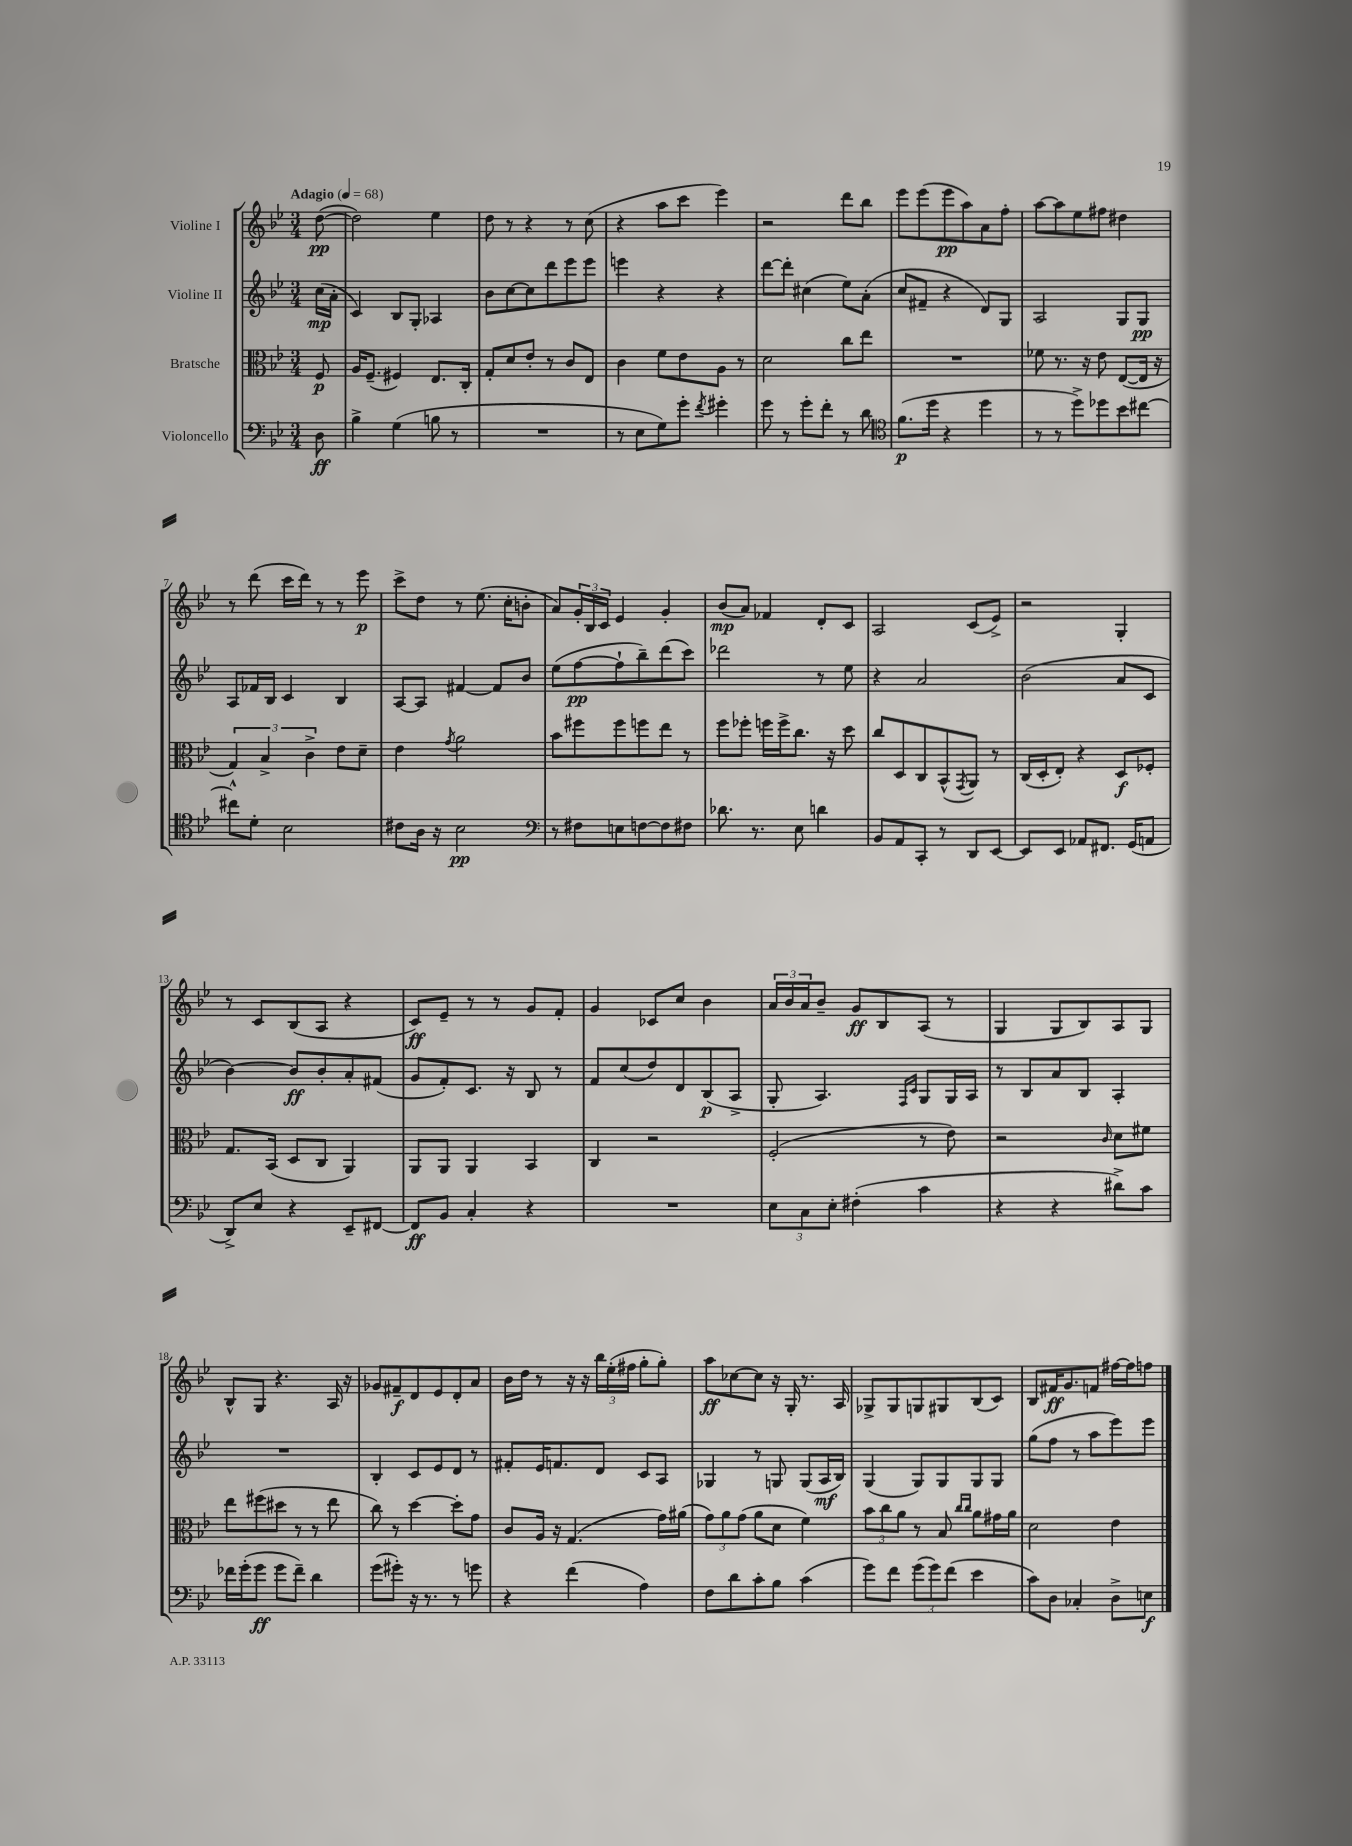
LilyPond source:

<<
\new StaffGroup <<
\new Staff = "s0" \with { instrumentName = "Violine I" } {
    \clef treble \key bes \major \numericTimeSignature \time 3/4 \partial 8 \tempo "Adagio" 4 = 68
    d''8~\pp( |
    d''2) ees''4 |
    d''8 r8 r4 r8 c''8( |
    r4 a''8 c'''8 ees'''4) |
    r2 d'''8 bes''8 |
    ees'''8 ees'''8( ees'''8\pp a''8) a'8 f''8-. |
    a''8~ a''8 ees''8 fis''8 dis''4 |
    r8 d'''8( c'''16 d'''16) r8 r8 ees'''8\p |
    c'''8-> d''8 r8 ees''8.( c''16-. b'8-. |
    a'8) \tuplet 3/2 { g'16-. bes16 c'16 } ees'4 g'4-. |
    bes'8\mp( a'8) fes'4 d'8-. c'8 |
    a2 c'8( ees'8->) |
    r2 g4-. |
    r8 c'8 bes8( a8 r4 |
    c'8\ff) ees'8-- r8 r8 g'8 f'8-. |
    g'4 ces'8 c''8 bes'4 |
    \tuplet 3/2 { a'16 bes'16 a'16 } bes'8-- g'8\ff bes8 a8( r8 |
    g4 g8 bes8) a8 g8 |
    bes8-^ g8 r4. a16 r16 |
    ges'8 fis'8--\f d'8 ees'8 d'8-. a'8 |
    bes'16 d''16 r8 r16 r16 \tuplet 3/2 { bes''16 ees''16-.( fis''16 } g''8-. g''8-.) |
    a''8\ff ces''8~ ces''8 r16 g16-. r8. a16 |
    ges8-> ges8 g8 gis8 bes8( c'8) |
    bes8 fis'16\ff g'8. f'8 fis''16~ fis''16 f''8 \bar "|." |
}
\new Staff = "s1" \with { instrumentName = "Violine II" } {
    \clef treble \key bes \major \numericTimeSignature \time 3/4 \partial 8
    c''16\mp( a'16-. |
    c'4) bes8 g8-. aes4 |
    bes'8 c''8~ c''8 d'''8 ees'''8 ees'''8 |
    e'''4 r4 r4 |
    d'''8~ d'''8-. cis''4( ees''8) a'8-.( |
    c''8 fis'8-- r4 d'8) g8 |
    a2 g8 g8\pp |
    a8 fes'16 bes16 c'4 bes4 |
    a8~ a8 fis'4~ fis'8 bes'8 |
    ees''8( f''8~\pp f''8-! bes''8--) d'''8( c'''8) |
    des'''2 r8 ees''8 |
    r4 a'2 |
    bes'2( a'8 c'8 |
    bes'4~) bes'8\ff bes'8-. a'8-. fis'8( |
    g'8 f'8-.) c'8. r16 bes8 r8 |
    f'8 c''8( d''8) d'8 bes8\p( a8-> |
    g8-. a4.) \grace { f16 c'16 } g8 g16 a16 |
    r8 bes8 a'8 bes8 a4-. |
    R2. |
    bes4-. c'8 ees'8 d'8 r8 |
    fis'8-. ees'16 f'8. d'8 c'8 a8 |
    ges4 r8 g8 g8( a16\mf bes16) |
    g4( g8) g8 g8 g8 |
    g''8( f''8 r8 a''8 ees'''8) ees'''8 \bar "|." |
}
\new Staff = "s2" \with { instrumentName = "Bratsche" } {
    \clef alto \key bes \major \numericTimeSignature \time 3/4 \partial 8
    f8\p |
    a16 f8.--( fis4) ees8. c16-. |
    g8-. d'8 ees'8-. r8 c'8 ees8 |
    c'4 f'8 ees'8 a8 r8 |
    d'2 c''8 ees''8 |
    R2. |
    fes'8 r8. r16 ees'8 ees8~( ees16 r16 |
    \tuplet 3/2 { g4) bes4-> c'4-> } ees'8 d'8-- |
    ees'4 \acciaccatura { g'8 } a'2 |
    bes'8 fis''8 fis''8 f''8 ees''8 r8 |
    f''8 fes''8-. f''16 f''16-> c''8. r16 d''8 |
    c''8 d8 c8 bes,8-^( \acciaccatura { g,8 } a,8) r8 |
    c16( d16-. ees8-.) r4 d8\f fes8-. |
    g8. bes,16( d8 c8 a,4) |
    a,8 a,8 a,4 bes,4 |
    c4 r2 |
    f2-.( r8 ees'8) |
    r2 \grace { c'16 } d'8 fis'8 |
    ees''8 fis''8( dis''8 r8 r8 ees''8 |
    c''8) r8 d''4~ d''8-. g'8 |
    c'8 a16 r16 g4.( g'16) ais'16( |
    \tuplet 3/2 { g'8) a'8 g'8( } a'8 d'8 f'4) |
    \tuplet 3/2 { bes'8 c''8 a'8 } r8 bes8 \grace { c''16 c''16 } a'8 gis'16 a'16 |
    d'2 ees'4 \bar "|." |
}
\new Staff = "s3" \with { instrumentName = "Violoncello" } {
    \clef bass \key bes \major \numericTimeSignature \time 3/4 \partial 8
    d8\ff |
    bes4-> g4( b8 r8 |
    R2. |
    r8 ees8 g8) g'8-. \acciaccatura { f'8 } gis'4-. |
    g'8 r8 g'8-. f'8-. r8 d'8 |
    \clef tenor f'8.\p( d''16 r4 d''4 |
    r8 r8 d''8->) des''8 bes'8 cis''8~ |
    cis''8-^ d'8-. bes2 |
    cis'8 a16 r16 bes2\pp |
    \clef bass r8 fis8 e8 f8~ f8 fis8 |
    des'8. r8. ees8 d'4 |
    bes,8 a,8 c,8-. r8 d,8 ees,8~ |
    ees,8 ees,8 aes,8 fis,8. g,16( a,8 |
    d,8->) ees8 r4 ees,8-- fis,8~ |
    fis,8\ff bes,8 c4-. r4 |
    R2. |
    \tuplet 3/2 { ees8 c8 ees8-. } fis4-.( c'4 |
    r4 r4 dis'8->) c'8 |
    fes'16 g'16-.( g'8\ff g'8 fes'8--) d'4 |
    g'8( gis'8-.) r16 r8. r8 g'8 |
    r4 f'4( a4) |
    f8 d'8 c'8-. bes8 c'4( |
    g'8) f'8 \tuplet 3/2 { g'8( g'8) f'8( } ees'4 |
    c'8) d8 ces4-. d8-> e8\f \bar "|." |
}
>>
>>
